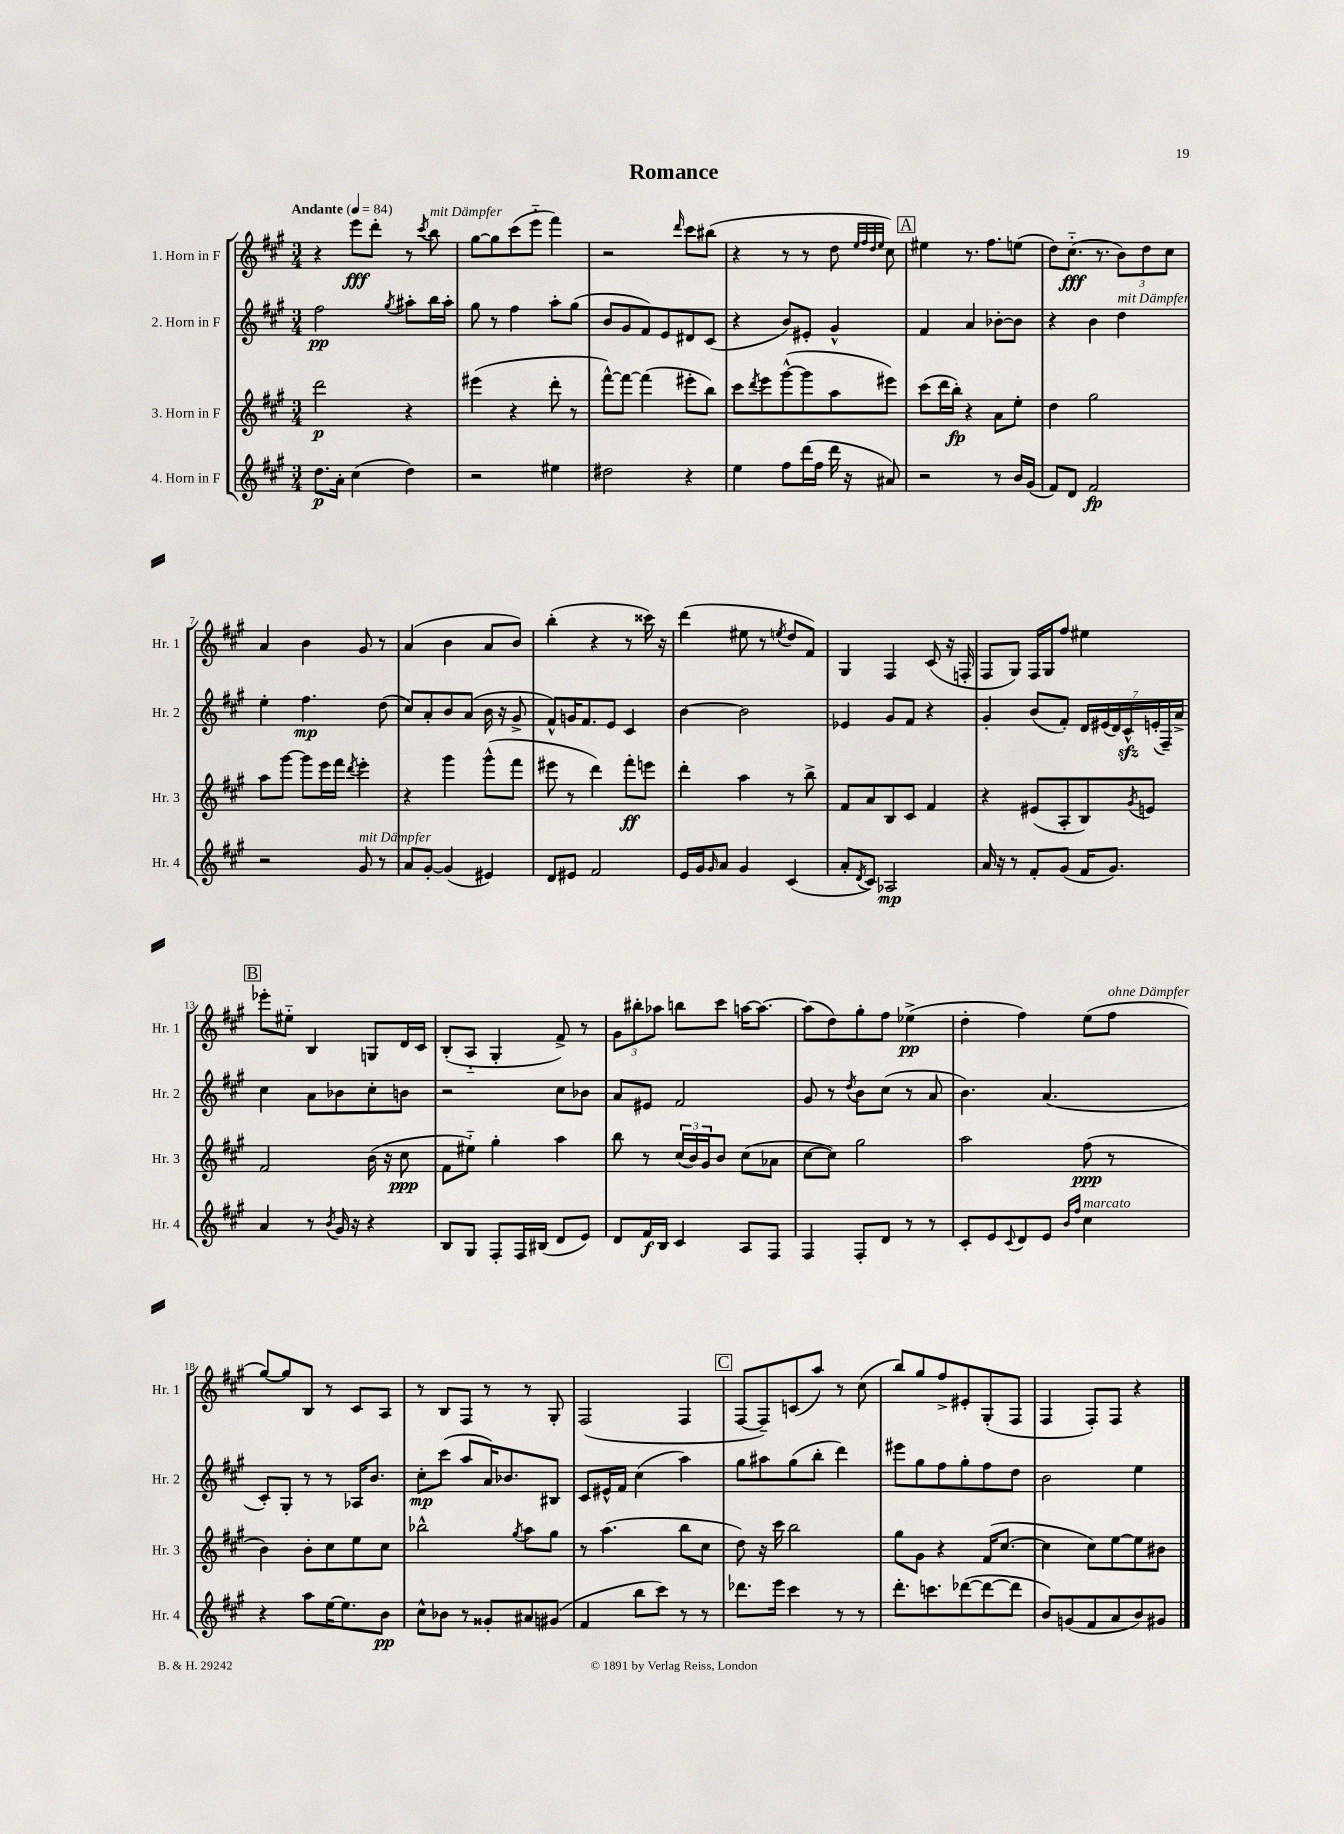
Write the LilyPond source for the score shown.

\header { title = "Romance" }
<<
\new StaffGroup <<
\new Staff = "s0" \with { instrumentName = "1. Horn in F" shortInstrumentName = "Hr. 1" } {
    \clef treble \key a \major \numericTimeSignature \time 3/4 \tempo "Andante" 4 = 84
    r4 e'''8\fff d'''8-. r8 \acciaccatura { cis'''8 } b''8^\markup { \italic "mit Dämpfer" } |
    gis''8~ gis''8 cis'''8( e'''8-_ fis'''4) |
    r2 \grace { d'''16 } cis'''8 bis''8( |
    r4 r8 r8 d''8 \grace { e''32 fis''32 d''32 e''32 } cis''8) |
    \mark \markup { \box "A" } eis''4 r8. fis''8. e''8( |
    d''8) cis''8.-_\fff( r8. \tuplet 3/2 { b'8) d''8 cis''8 } |
    a'4 b'4 gis'8 r8 |
    a'4( b'4 a'8 b'8) |
    b''4-.( r4 r8 cisis'''16) r16 |
    d'''4( eis''8 r8 \acciaccatura { e''8 } d''8 fis'8) |
    gis4 fis4 cis'8( r16 f16-. |
    fis8 gis8) fis16 gis16 fis''8 eis''4 |
    \mark \markup { \box "B" } ees'''8-. eis''8-_ b4 g8 d'16 cis'16 |
    b8-.( a8-_ gis4-. fis'8->) r8 |
    \tuplet 3/2 { gis'8 bis''8-. aes''8 } b''8 cis'''8 a''16~ a''8.~ |
    a''8( d''8) gis''8-. fis''8 ees''4->\pp( |
    d''4-. fis''4) e''8( fis''8^\markup { \italic "ohne Dämpfer" } |
    gis''8~) gis''8 b8 r8 cis'8 a8 |
    r8 b8 fis8 r8 r8 gis8-. |
    fis2( fis4 |
    \mark \markup { \box "C" } fis8~ fis8--) c'8( a''8) r8 cis''8( |
    b''8) gis''8 fis''8-> eis'8-. gis8-.( fis8 |
    fis4 fis8-.) fis8 r4 \bar "|." |
}
\new Staff = "s1" \with { instrumentName = "2. Horn in F" shortInstrumentName = "Hr. 2" } {
    \clef treble \key a \major \numericTimeSignature \time 3/4
    fis''2\pp \acciaccatura { gis''8 } ais''8-. b''16 ais''16-. |
    gis''8 r8 fis''4 a''8-. gis''8( |
    b'8 gis'8 fis'8) e'8 dis'8 cis'8( |
    r4 b'8) eis'8-. gis'4-^ |
    \mark \markup { \box "A" } fis'4 a'4 bes'8~-. bes'8 |
    r4 b'4 d''4^\markup { \italic "mit Dämpfer" } |
    e''4-. fis''4.\mp d''8( |
    cis''8) a'8-. b'8 a'8( b'16 r16 gis'8-> |
    fis'8-^) g'16 fis'8. e'8 cis'4 |
    b'4~ b'2 |
    ees'4 gis'8 fis'8 r4 |
    gis'4-. b'8( fis'8-.) \tuplet 7/4 { d'16 eis'16( d'16) cis'16-^\sfz e'16-.( fis16--) a'16-> } |
    \mark \markup { \box "B" } cis''4 a'8 bes'8 cis''8-. b'8 |
    r2 cis''8 bes'8 |
    a'8 eis'8 fis'2 |
    gis'8 r8 \acciaccatura { d''8 } b'8 cis''8( r8 a'8 |
    b'4.) a'4.( |
    cis'8-.) gis8-. r8 r8 aes16 b'8. |
    cis''8-.\mp cis'''8( a''8 a'16) bes'8. bis8 |
    cis'8 eis'16-^ fis'16 cis''4( a''4) |
    \mark \markup { \box "C" } gis''8 ais''8 gis''8( b''8-. d'''4) |
    eis'''8 gis''8 fis''8 gis''8-. fis''8 d''8 |
    b'2 e''4 \bar "|." |
}
\new Staff = "s2" \with { instrumentName = "3. Horn in F" shortInstrumentName = "Hr. 3" } {
    \clef treble \key a \major \numericTimeSignature \time 3/4
    d'''2\p r4 |
    eis'''4( r4 d'''8-. r8 |
    fis'''8~-^) fis'''8~ fis'''4( eis'''8-. b''8) |
    cis'''8 \acciaccatura { d'''8 } e'''8 gis'''8~-^( gis'''8 a''8 eis'''8) |
    \mark \markup { \box "A" } cis'''8( d'''16 b''16-.\fp) r4 a'8 e''8-. |
    d''4 gis''2 |
    a''8 gis'''8~ gis'''8 e'''16 fis'''16 \acciaccatura { d'''8 } e'''4-. |
    r4 gis'''4 gis'''8-^( fis'''8 |
    eis'''8 r8 d'''4) fis'''8-.\ff e'''8 |
    d'''4-. a''4 r8 b''8-> |
    fis'8 a'8 b8 cis'8 fis'4 |
    r4 eis'8( a8-. b8) \acciaccatura { gis'8 } e'8 |
    \mark \markup { \box "B" } fis'2 b'16( r16 cis''8\ppp |
    fis'8 eis''8-_) gis''4-. a''4 |
    b''8 r8 \tuplet 3/2 { cis''16( b'16) gis'16 } b'8 cis''8( aes'8 |
    cis''8~ cis''8) gis''2 |
    a''2 fis''8\ppp( r8 |
    b'4) b'8-. cis''8 e''8 cis''8 |
    bes''2-^ \acciaccatura { gis''8 } a''8 gis''8 |
    r8 a''4.( b''8 cis''8 |
    \mark \markup { \box "C" } d''8) r16 cis'''16 b''2 |
    gis''8 gis'8 r4 fis'16( cis''8.~ |
    cis''4 cis''8) e''8~ e''8 bis'8 \bar "|." |
}
\new Staff = "s3" \with { instrumentName = "4. Horn in F" shortInstrumentName = "Hr. 4" } {
    \clef treble \key a \major \numericTimeSignature \time 3/4
    d''8.\p a'16-. cis''4( d''4) |
    r2 eis''4 |
    dis''2 r4 |
    e''4 fis''8 d'''16( fis''16 d'''16 r16 ais'8) |
    \mark \markup { \box "A" } r2 r8 b'16 gis'16( |
    fis'8) d'8 fis'2\fp |
    r2 gis'8^\markup { \italic "mit Dämpfer" } r8 |
    a'8 gis'8~-. gis'4( eis'4) |
    d'8 eis'8 fis'2 |
    e'16 gis'16 \grace { gis'16 } a'8 gis'4 cis'4( |
    a'8-. \acciaccatura { d'8 } cis'8) aes2\mp |
    a'16 r16 r8 fis'8-. gis'8( fis'16 gis'8.) |
    \mark \markup { \box "B" } a'4 r8 \acciaccatura { b'8 } gis'16 r16 r4 |
    b8 gis8 fis8-. fis16 bis16( d'8 e'8) |
    d'8 fis'16\f b16 cis'4 a8 fis8 |
    fis4 fis8-. d'8 r8 r8 |
    cis'8-. e'8 \appoggiatura { cis'8 } d'8 e'8 \grace { b'16 fis''16 } cis''4^\markup { \italic "marcato" } |
    r4 a''8 e''16~ e''8. b'8\pp |
    cis''8-^ bes'8 r8 gisis'8-. ais'8 gis'8( |
    fis'4 b''8 cis'''8) r8 r8 |
    \mark \markup { \box "C" } des'''8. e'''16 cis'''4 r8 r8 |
    d'''8.-. c'''8. des'''8~( des'''8~ des'''8 |
    b'8) g'8( fis'8 a'8 b'8) gis'8 \bar "|." |
}
>>
>>
